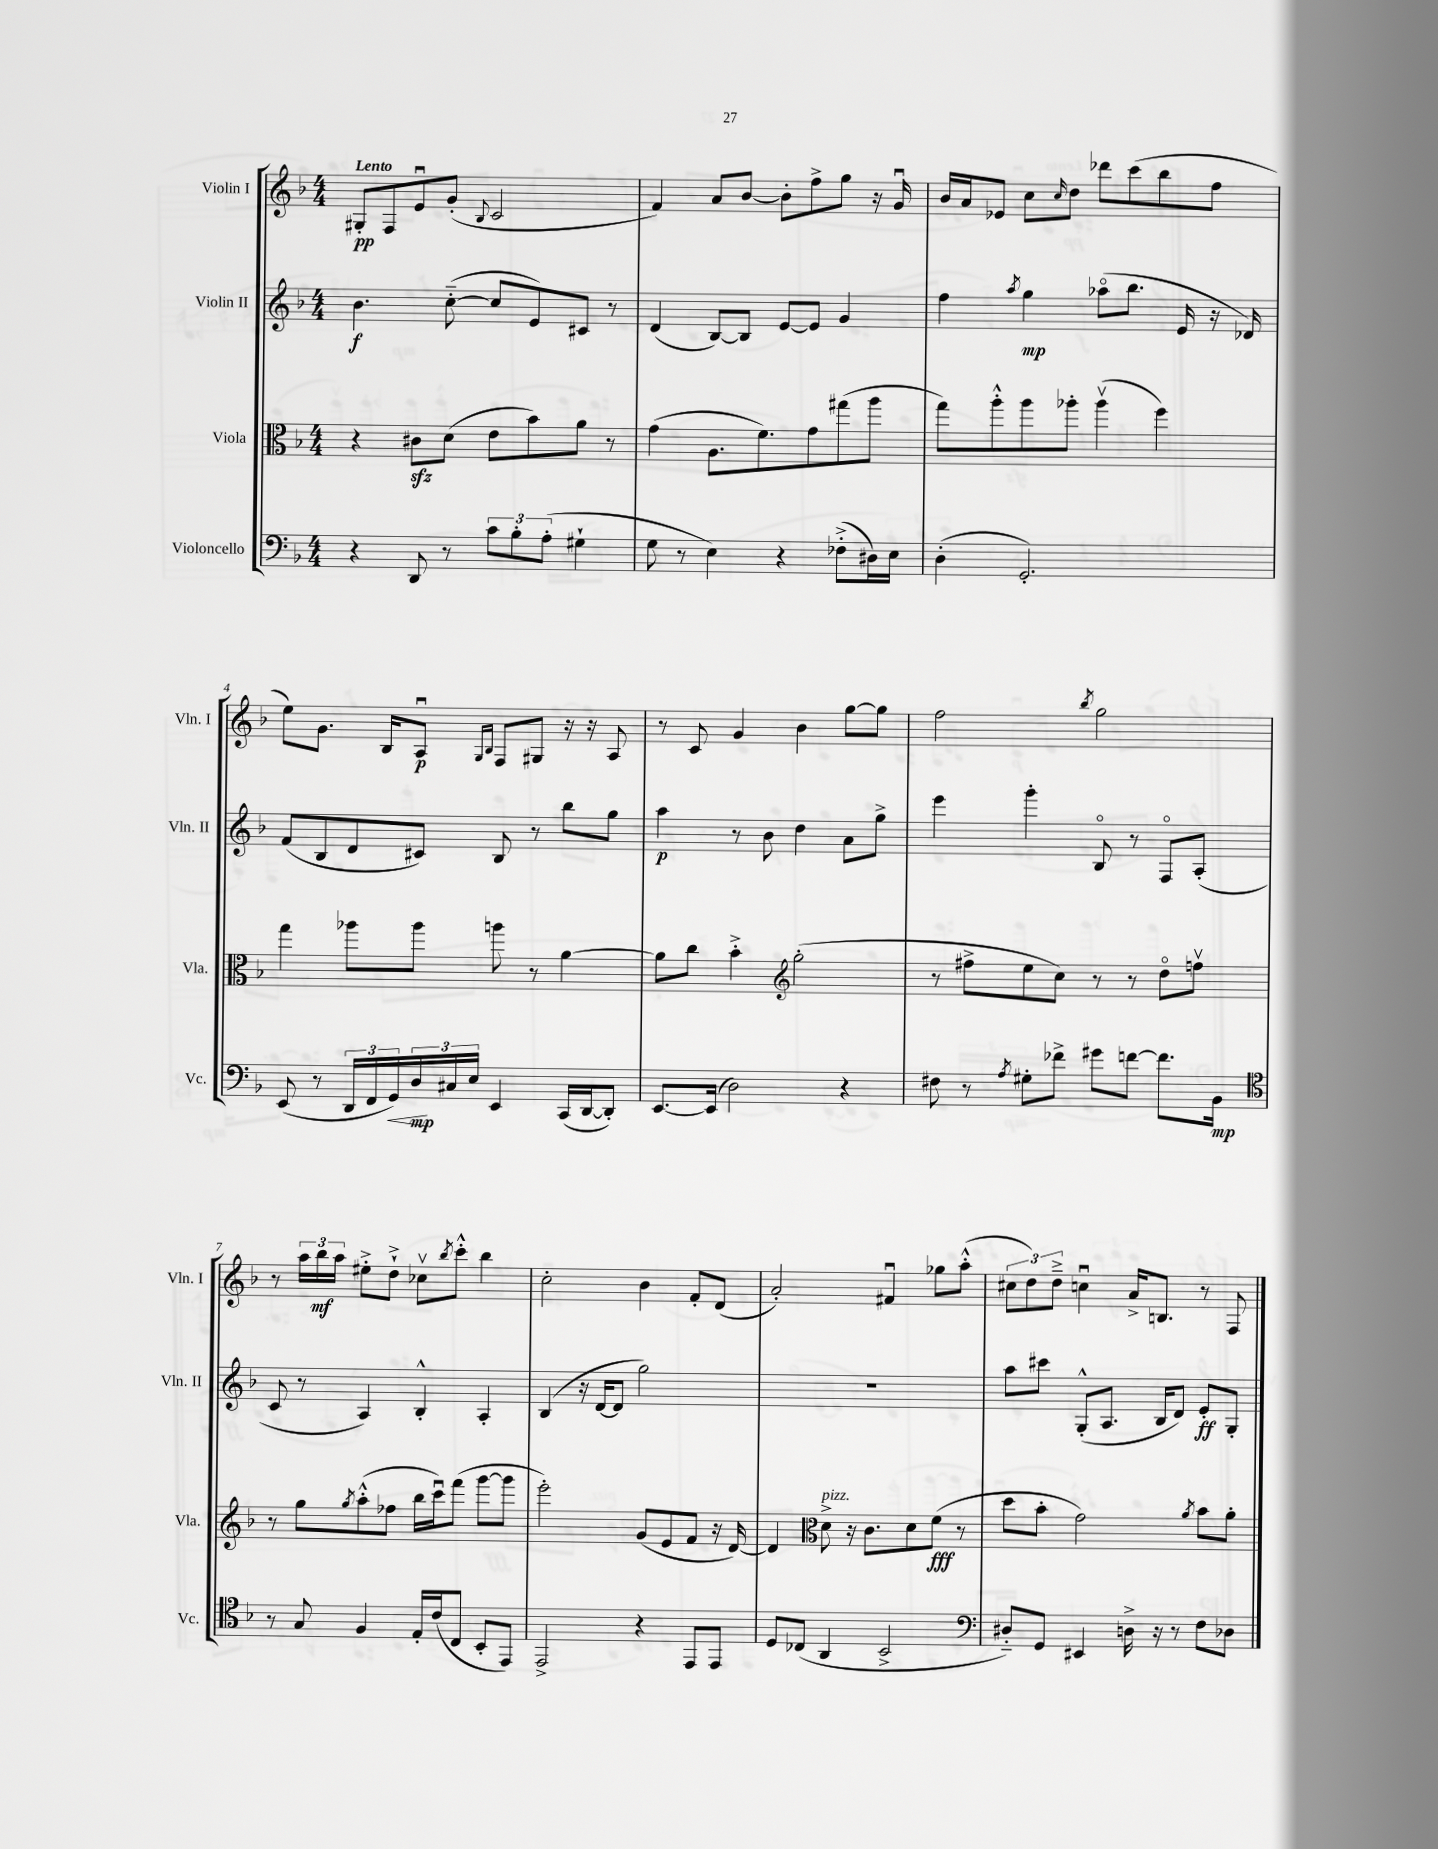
<<
\new StaffGroup <<
\new Staff = "s0" \with { instrumentName = "Violin I" shortInstrumentName = "Vln. I" } {
    \clef treble \key f \major \numericTimeSignature \time 4/4 \tempo "Lento"
    gis8-.\pp f8 e'8\downbow g'8-.( \appoggiatura { bes8 } c'2 |
    f'4) a'8 bes'8~ bes'8-. f''8-> g''8 r16 g'16\downbow |
    bes'16 a'16 ees'8 c''8 \grace { c''16 } d''8 des'''8 c'''8( bes''8 f''8 |
    e''8) g'8. bes16 a8\downbow\p \grace { g16 bes16 } f8 gis8 r16 r16 a8 |
    r8 c'8 g'4 bes'4 g''8~ g''8 |
    f''2 \acciaccatura { bes''8 } g''2 |
    r8 \tuplet 3/2 { a''16 bes''16\mf a''16 } eis''8-.-> d''8-!-> ces''8\upbow \acciaccatura { bes''8 } c'''8-.-^ bes''4 |
    c''2-. bes'4 f'8-. d'8( |
    a'2-.) fis'4\downbow ges''8 a''8-.-^( |
    \tuplet 3/2 { cis''8 d''8) d''8---> } c''4\downbow a'16-> b8. r8 f8 \bar "|." |
}
\new Staff = "s1" \with { instrumentName = "Violin II" shortInstrumentName = "Vln. II" } {
    \clef treble \key f \major \numericTimeSignature \time 4/4
    bes'4.\f c''8~-_( c''8 e'8) cis'8 r8 |
    d'4( bes8~) bes8 e'8~ e'8 g'4 |
    f''4 \acciaccatura { a''8 } g''4\mp aes''8\flageolet( bes''8. e'16 r16 des'16) |
    f'8( bes8 d'8 cis'8) bes8 r8 bes''8 g''8 |
    a''4\p r8 bes'8 d''4 a'8 g''8-> |
    e'''4 g'''4-. bes8\flageolet r8 f8\flageolet a8-.( |
    c'8 r8 a4) bes4-.-^ a4-. |
    bes4( r16 d'16~ d'8 g''2) |
    R1 |
    a''8 cis'''8 g8-.-^( a8. bes16 d'8) e'8-.\ff g8-. \bar "|." |
}
\new Staff = "s2" \with { instrumentName = "Viola" shortInstrumentName = "Vla." } {
    \clef alto \key f \major \numericTimeSignature \time 4/4
    r4 cis'8\sfz d'8( e'8 bes'8) a'8 r8 |
    g'4( a8. f'8.) g'8 gis''8( a''8 |
    g''8) a''8-.-^ a''8 aes''8-. aes''4\upbow( f''4) |
    g''4 aes''8 aes''8 a''8 r8 a'4~ |
    a'8 c''8 bes'4-.-> \clef treble g''2-.( |
    r8 fis''8-> e''8 c''8) r8 r8 d''8\flageolet f''8\upbow |
    r8 g''8 \acciaccatura { g''8 } a''8-.-^( fes''8 bes''16 c'''16\downbow) f'''8( g'''8~ g'''8 |
    e'''2-.) g'8( e'8 f'8 r16 d'16~) |
    d'4 \clef alto d'8->^\markup { \italic "pizz." } r16 c'8. d'8 f'8\fff( r8 |
    d''8 bes'8-. g'2) \acciaccatura { a'8 } bes'8 a'8-. \bar "|." |
}
\new Staff = "s3" \with { instrumentName = "Violoncello" shortInstrumentName = "Vc." } {
    \clef bass \key f \major \numericTimeSignature \time 4/4
    r4 d,8 r8 \tuplet 3/2 { c'8 bes8-. a8-.( } gis4-! |
    g8 r8 e4) r4 fes8-.->( dis16) e16 |
    d4-.( g,2.-.) |
    e,8( r8 \tuplet 3/2 { d,16 f,16 g,16\<) } \tuplet 3/2 { d16\mp\! cis16 e16 } e,4 c,16( d,16~ d,8-.) |
    e,8.~ e,16( d2) r4 |
    fis8 r8 \acciaccatura { a8 } gis8-. fes'8-> gis'8 f'8~ f'8. bes,16\mp |
    \clef tenor r8 g8 f4 e16-. c'16( c8 bes,8-. e,8) |
    e,2-> r4 e,8 e,8 |
    d8 ces8( a,4 bes,2-> |
    \clef bass dis8-_) g,8 eis,4 d16-> r16 r8 f8 des8 \bar "|." |
}
>>
>>
